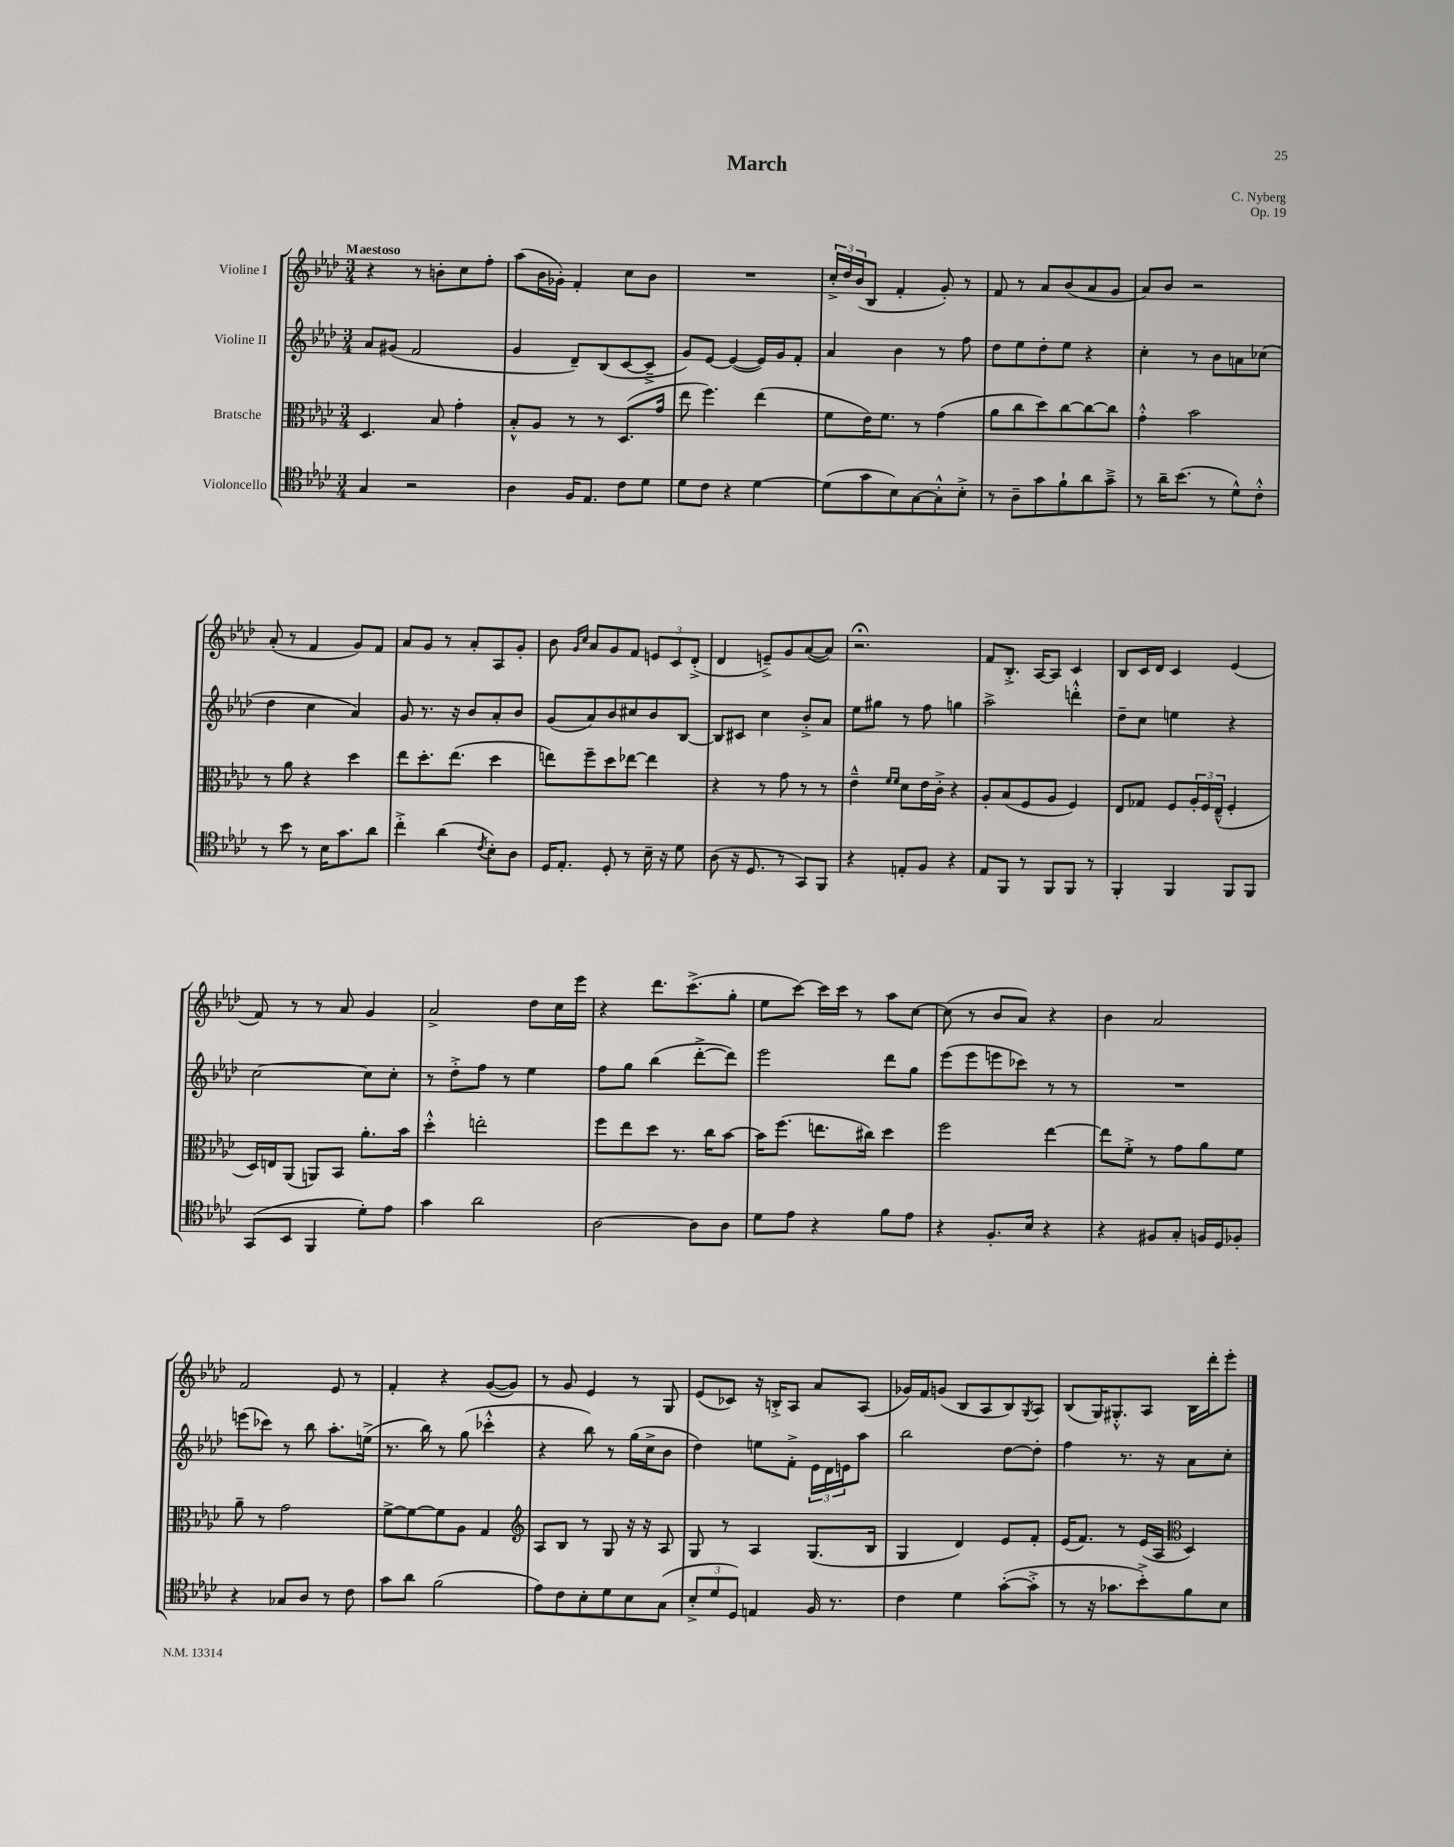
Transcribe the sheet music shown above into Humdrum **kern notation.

**kern	**kern	**kern	**kern
*part4	*part3	*part2	*part1
*staff4	*staff3	*staff2	*staff1
*I"Violoncello	*I"Bratsche	*I"Violine II	*I"Violine I
*clefC4	*clefC3	*clefG2	*clefG2
*k[b-e-a-d-]	*k[b-e-a-d-]	*k[b-e-a-d-]	*k[b-e-a-d-]
*M3/4	*M3/4	*M3/4	*M3/4
=1	=1	=1	=1
!	!	!	!LO:TX:a:B:t=Maestoso
4G/	4.D-/	8a-/L	4r
.	.	(8g#X/J	.
2r	.	2f/	8r
.	8B-/	.	8bn'\L
.	4g'\	.	8cc\
.	.	.	8ff'\J
=2	=2	=2	=2
4A-\	8B-'^^/L	4g/	(8aa-\L
.	8A-/J	.	16b-\L
.	.	.	16g-X'\JJ)
16F/KL	8r	8d-~/L)	4f'/
8.E-/J	.	.	.
.	8r	(8B-/	.
8c\L	(8.D-/L	[8c/	8cc\L
8d-\J	.	8c~^/J]	8b-\J
.	16g/Jk	.	.
=3	=3	=3	=3
8d-\L	8ee-\	8g/L)	2.r
8c\J	4.ff\)	[8e-/J	.
4r	.	(4e-/_	.
[4d-\	(4ee-\	16e-/LL])	.
.	.	16g/J	.
.	.	8f'/J	.
=4	=4	=4	=4
(8d-\L]	8f\L	4a-/	24cc'^/LL
.	.	.	24dd-/
.	.	.	(24b-/J
8g\	16e-\K)	.	8B-/J
.	8.f\J	.	.
8B-\)	.	4b-\	4f'/
[8G\	8r	.	.
8G'^^\]	(4g\	8r	8g'/)
8B-'^\J	.	8ff\	8r
=5	=5	=5	=5
8r	8a-\L	8dd-\L	8f/
8A-~\L	8cc\	8ee-\	8r
8g\	8dd-\)	8dd-'\	8a-/L
8f`\	[8cc\	8ee-\J	(8b-/
8a-\	8cc\_	4r	8a-/
8g~^\J	8cc\J]	.	8g/J
=6	=6	=6	=6
8r	4g'^^\	4cc'\	8a-/L)
16a-~\KL	.	.	8b-/J
(8.b-\J	.	.	.
.	2b-\	8r	2r
8r	.	8b-\L	.
8d-^^\L)	.	8an\	.
8c'^^\J	.	(8cc-X\J	.
!!LO:LB:g=z
=7	=7	=7	=7
8r	8r	4dd-\	(8a-'/
8b-\	8a-\	.	8r
8r	4r	4cc\	4f/
16B-\KL	.	.	.
8.g\	.	.	.
.	4dd-\	4a-/)	8g/L)
8a-\J	.	.	8f/J
=8	=8	=8	=8
4cc'^\	8ee-\L	8g/	8a-/L
.	8.dd-'\	8.r	8g/J
(4a-\	.	.	8r
.	(8.ee-\J	16r	.
.	.	8b-/L	8a-'/L
8qc/	.	.	.
8B-'\L)	4dd-\	8a-'/	8A-/
8A-\J	.	8b-/J	8g'/J
=9	=9	=9	=9
16D-/KL	8een\L)	(8g/L	8b-\
8.E-'/J	.	.	.
.	.	.	16qqg/LL
.	.	.	16qqcc/JJ
.	8ff~\	8a-/)	8a-/L
8D-'/	8dd-\	8b-/	8g/
8r	[8ee-X\J	8cc#X/	8f/J
16B-~\	4ee-\]	8b-/	12en/L
16r	.	.	.
.	.	.	12c/
8d-\	.	[8B-/J	.
.	.	.	(12d-'^/J
=10	=10	=10	=10
(8A-\	4r	8B-/L]	4d-/
16r	.	8c#X/J	.
8.D-/	.	.	.
.	8r	4cc\	8en~^/L)
8r	8g\	.	8g/
8GG/L)	8r	8b-'^/L	([8a-/
8FF/J	8r	8a-/J	8a-/J])
=11	=11	=11	=11
4r	4e-~^^\	8ee-\L	2.r;<
.	.	8gg#X\J	.
.	16qqf/LL	.	.
.	16qqf/JJ	.	.
8En'/L	8d-\L	8r	.
8F/J	16e-\L	8ff\	.
.	16c'^\JJ	.	.
4r	4r	4ggn\	.
=12	=12	=12	=12
8E-/L	8A-'/L	2aa-^\	8f/L
8FF/J	(8B-/	.	8.B-'^/J
8r	8F/	.	.
.	.	.	[16A-/KL
8FF/L	8A-/J	.	8A-/J]
8FF/J	4F/)	4dddn'^^\	4c/
8r	.	.	.
=13	=13	=13	=13
4FF'/	8E-/L	8dd-~\L	8B-/L
.	8G-X/J	8cc\J	16c/L
.	.	.	16d-/JJ
4FF/	8F/L	4een\	4c/
.	24A-'/L	.	.
.	24F/	.	.
.	(24E-~^^/JJ	.	.
8FF/L	4F'/	4r	(4e-/
8FF/J	.	.	.
!!LO:LB:g=z
=14	=14	=14	=14
(8GG/L	16D-/LL)	[2cc\	8f/)
.	16En/J	.	.
8BB-/J	(8AA-/J	.	8r
4FF/	8AAn/L)	.	8r
.	8BB-/J	.	8a-/
8d-'\L)	8.a-'\L	8cc\L]	4g/
8e-\J	.	8cc'\J	.
.	16b-\Jk	.	.
=15	=15	=15	=15
4g\	4dd-'^^\	8r	2a-^/
.	.	8dd-'^\L	.
2a-\	2een'\	8ff\J	.
.	.	8r	.
.	.	4ee-\	8dd-\L
.	.	.	16cc\L
.	.	.	16eee-\JJ
=16	=16	=16	=16
[2A-\	8ff\L	8ff\L	4r
.	8ee-\	8gg\J	.
.	8dd-\J	(4bb-\	8.ddd-\L
.	8.r	.	.
.	.	.	(8.ccc^\
8A-\L]	.	[8ddd-'^\L	.
.	16cc\KL	.	.
8A-\J	[8b-\J	8ddd-\J])	8gg'\J
=17	=17	=17	=17
8d-\L	16b-\KL]	2eee-\	8ee-\L
.	(8.ff\J	.	.
8e-\J	.	.	[8ccc\J)
4r	8.een\L	.	16ccc\LL]
.	.	.	16ccc\JJ
.	.	.	8r
.	16cc#X\Jk)	.	.
8f\L	4dd-\	8ddd-\L	8aa-\L
8e-\J	.	8gg\J	[8cc\J
=18	=18	=18	=18
4r	2ff\	(8eee-\L	(8cc\]
.	.	8eee-\	8r
8.F'/L	.	8eeen\	8b-/L
.	.	8ccc-X\J)	8a-/J)
16B-/Jk	.	.	.
4r	[4ee-\	8r	4r
.	.	8r	.
=19	=19	=19	=19
4r	8ee-\L]	2.r	4b-\
.	8f'^\J	.	.
8F#X/L	8r	.	2a-/
8G'/J	8g\L	.	.
16Fn/LL	8a-\	.	.
16D-/J	.	.	.
8F-X'/J	8f\J	.	.
!!LO:LB:g=z
=20	=20	=20	=20
4r	8a-~\	(8eeen\L	2f/
.	8r	8ccc-X\J)	.
8G-X/L	2g\	8r	.
8A-/J	.	8bb-\	.
8r	.	8.aa-'\L	8e-/
8c\	.	.	8r
.	.	(16een^\Jk	.
=21	=21	=21	=21
8g\L	[8f^\L	8.r	4f'/
8a-\J	8f\_	.	.
.	.	16bb-\)	.
(2f\	8f\]	8r	4r
.	8A-\J	(8gg\	.
.	4G/	4ccc-X'^^\	([8g/L
.	.	.	8g/J])
=22	=22	=22	=22
*	*clefG2	*	*
8e-\L)	8A-/L	4r	8r
8c\	8B-/J	.	8g/
8B-'\	8r	8bb-\)	4e-/
8d-\	8G/	8r	.
8B-\	16r	(16gg\LL	8r
.	16r	16cc^\J	.
(8G\J	8A-/	8b-\J	8G/
=23	=23	=23	=23
12B-'^/L	8G/	4dd-\)	(8e-/L
12d-/	.	.	.
.	8r	.	8c-X/J)
12D-/J)	.	.	.
4En/	4A-/	8een\L	16r
.	.	.	16Bn'^/KL
.	.	8f'^\J	8A-/J
16F/	(8.G/L	24e-\LL	8a-/L
.	.	24d-\	.
8.r	.	.	.
.	.	24en\J	.
.	.	8aa-\J	(8A-/J
.	16B-/Jk	.	.
=24	=24	=24	=24
4c\	4G/	2bb-\	16g-X/LL)
.	.	.	16f/J
.	.	.	(8gn/J
4d-\	4d-/)	.	8B-/L
.	.	.	8A-/
([8g'\L	8e-/L	[8dd-\L	8B-/)
.	.	.	8qG/
8g'^\J]	8f'/J	8dd-'\J]	8A-/J
=25	=25	=25	=25
8r	(16e-/KL	4ff\	(8B-/L
.	8.f/J)	.	.
16r	.	.	16G/K)
8.g-X\L	.	.	8.G#X'^^/
.	8r	8.r	.
8b-'^\)	(16e-/LL	.	8A-/J
.	16A-/JJ	16r	.
*	*clefC3	*	*
8f\	4D-/)	8a-\L	16B-\LL
.	.	.	16ddd-'\J
8B-\J	.	8cc'\J	8eee-'\J
==	==	==	==
*-	*-	*-	*-
